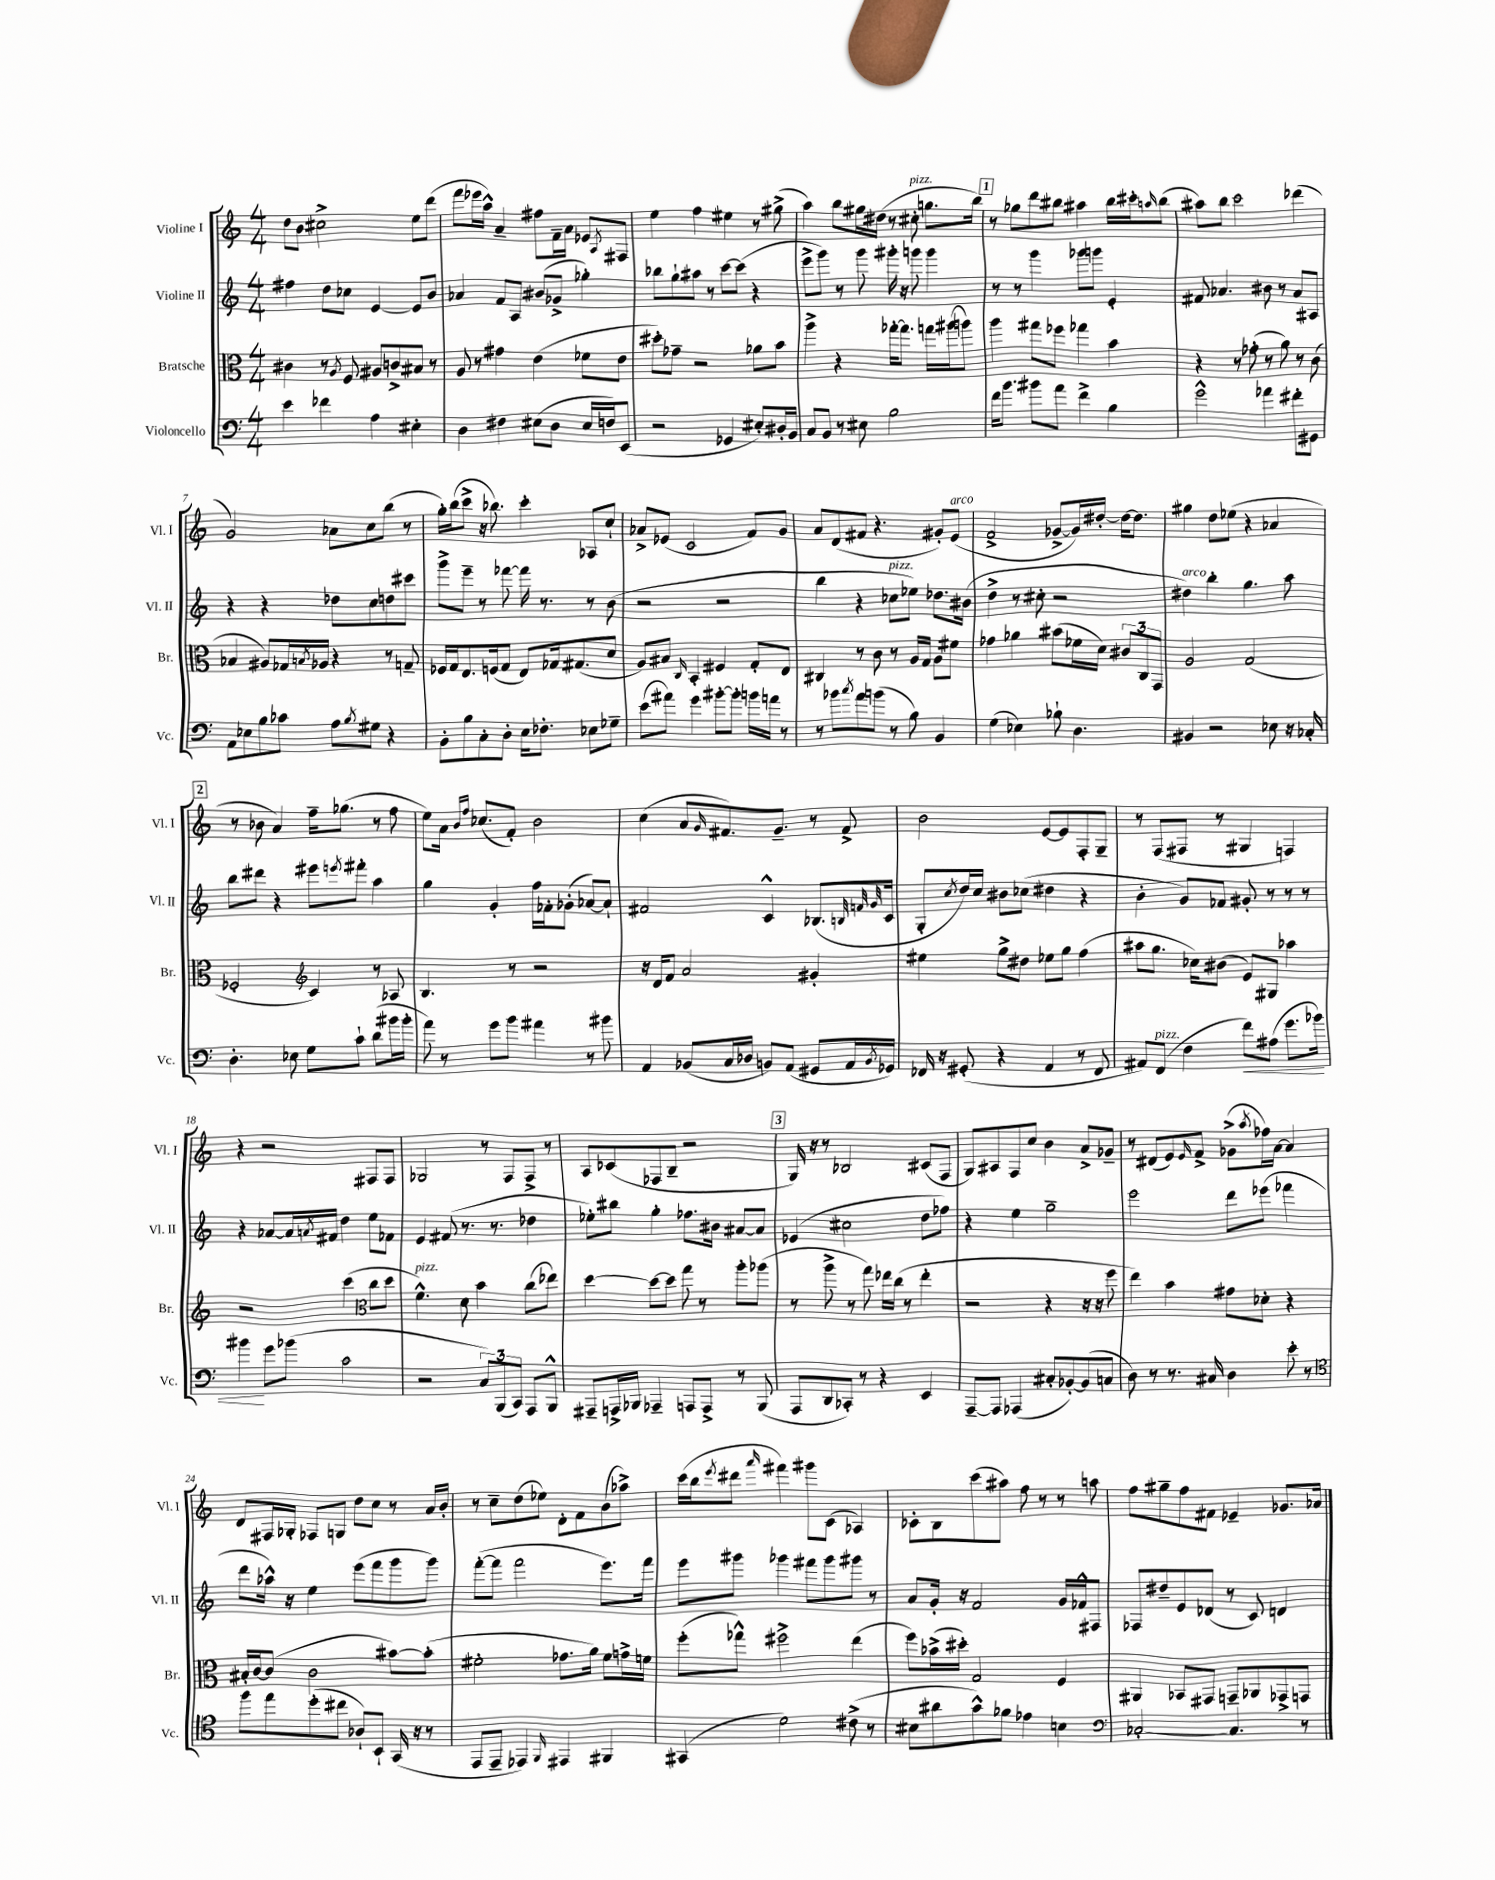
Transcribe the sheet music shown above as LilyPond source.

<<
\new StaffGroup <<
\new Staff = "s0" \with { instrumentName = "Violine I" shortInstrumentName = "Vl. I" } {
    \clef treble \key c \major \numericTimeSignature \time 4/4
    d''8 b'8 cis''2-> e''8 d'''8( |
    f'''8 ees'''16 a''16-^) a'4-- fis''8 f'16-- a'16 ees'8 \acciaccatura { a8 } fis8 |
    e''4 f''4 eis''4 r8 gis''8->( |
    a''4) b''8 gis''16 dis''16( r8 cis''8-.^\markup { \italic "pizz." } g''8. b''16) |
    \mark \markup { \box "1" } r8 ges''8 d'''8 bis''8 ais''4 bis''16 cis'''16-. \grace { a''16 } bis''8( |
    ais''8) b''8 c'''2 des'''4( |
    g'2) aes'8 c''8 b''8( r8 |
    g''16-.) b''16( c'''8-> r16 bes''8.) c'''4-. aes8 c''8-! |
    aes'8-> ees'8( c'2 f'8) g'8 |
    a'8 d'8( fis'8 r4. gis'8-.) e'8^\markup { \italic "arco" }( |
    f'2-> ges'8~-> ges'16) dis''16~-. dis''16~ dis''8. |
    gis''4 d''8 ees''8( r4 aes'4 |
    \mark \markup { \box "2" } r8 bes'8 a'4) f''16-- ges''8.( r8 f''8 |
    e''8) a'16 \grace { b'16 f''16 } ces''8.( f'8-.) b'2 |
    c''4( a'8 \grace { g'16 } fis'8.) g'8.-- r8 fis'8-> |
    b'2 e'8~ e'8 f8-. g8-- |
    r8 f8( fis8 r8 gis4 f4) |
    r4 r2 fis8 fis8 |
    ges2 r8 f8 f8-> r8 |
    a8 ces'8( fes8 b8-- r2 |
    \mark \markup { \box "3" } g16) r16 r8 bes2 cis'8( f8 |
    g8) ais8 f8 c''8 b'4 a'8-> ges'8-- |
    r8 dis'8( e'8) \grace { e'16 } f'8-> ges'8->( \acciaccatura { a''8 } fes''16) a'16~ a'4 |
    d'8 fis16 ges16-. fes8 g8 d''8 c''8 r8 a'16 b'16-. |
    r8 c''8-- d''8( ees''8) d'8-. f'8 b'8( aes''8->) |
    c'''16( b''16 \acciaccatura { e'''8 } dis'''8 \grace { a'''16 } fis'''4) gis'''8 c'8( aes4) |
    ces'8-. b8 c'''8( ais''8) f''8 r8 r8 a''8 |
    f''8 gis''8-- f''8 fis'8 ees'4-- ges'8. aes'16 \bar "|." |
}
\new Staff = "s1" \with { instrumentName = "Violine II" shortInstrumentName = "Vl. II" } {
    \clef treble \key c \major \numericTimeSignature \time 4/4
    fis''4 d''8 ces''8 e'4~ e'8 b'8 |
    aes'4 f'8 a8 bis'8( ges'8-> ges''4-.) |
    bes''8 g''8-! ais''8 r8 c'''8~ c'''8( r4 |
    e'''8-> g'''8) r8 g'''8 gis'''16-. r16 g'''8 g'''4 |
    \mark \markup { \box "1" } r8 r8 g'''4 ges'''8 g'''8 e'4-. |
    fis'8 aes'4. bis'8 r8 aes'8 ais8 |
    r4 r4 des''8 c''8 d''8 cis'''8 |
    g'''8-> e'''8-- r8 fes'''8~ fes'''16 r8. r8 b'8( |
    r2 r2 |
    b''4 r4 ces''8^\markup { \italic "pizz." } ees''8) des''8. bis'16( |
    d''4-> r8 cis''8-. r2 |
    dis''4^\markup { \italic "arco" }) b''4-. g''4. a''8 |
    \mark \markup { \box "2" } b''8 dis'''8 r4 eis'''8 \acciaccatura { e'''8 } fis'''8-. a''4 |
    g''4 g'4-. f''16 fes'16-. ges'8-.( aes'8~) aes'8-! |
    fis'2 c'4-^ bes8.( \grace { b32 f'32 g'32 } c'16 |
    g8-. \acciaccatura { c''8 } d''16) c''16 bis'8 ces''8( dis''4 r4 |
    b'4-. g'8) fes'8 gis'8-. r8 r8 r8 |
    r4 aes'8~ aes'16 \acciaccatura { a'8 } fis'16 d''4 e''8 fes'8 |
    e'4 fis'8( r8. r8. des''4 |
    ees''8-.) bis''8 g''4-. fes''8. bis'16 ais'8~ ais'8 |
    \mark \markup { \box "3" } ees'4( cis''2 d''8 fes''8) |
    r4 e''4 g''2-- |
    e'''2 d'''8 ees'''8( fes'''4 |
    d'''8 aes''16-^) r16 e''4 e'''8( f'''8 g'''8 g'''8) |
    f'''8~-.( f'''8 f'''2 e'''8.) f'''16 |
    e'''8 gis'''8 ges'''4 fis'''8 ges'''8 gis'''8 r8 |
    a'8 g'16-. r16 f'2 g'16 fes'16-^ fis8 |
    fes8 dis''8-- e'8 des'8( r8 c'8) d'4 \bar "|." |
}
\new Staff = "s2" \with { instrumentName = "Bratsche" shortInstrumentName = "Br." } {
    \clef alto \key c \major \numericTimeSignature \time 4/4
    cis'4 r8 \acciaccatura { a8 } f8 ais8 c'8-> bis8 r8 |
    a8 r8 gis'4 e'4( fes'8 e'8 |
    dis''8-.) ges'8-- r2 aes'8 b'8 |
    a''4-> r4 ges''16~-. ges''8. g''16 ais''16( a''8) |
    \mark \markup { \box "1" } a''4 gis''8 fes''8 ges''4 b'4 |
    r4 r8 ges'8-.( r8 a'8) r8 c'8( |
    bes4 ais8) ges16 \acciaccatura { b8 } aes16 r4 r8 g8-- |
    fes16 g16 e8. f16( g8 e8) ges16 gis8.( d'8 |
    a8) bis8 \grace { c16 } b,4-. fis4 g8-. e8 |
    cis4 r8 c'8 r8 a16 g16 a8 fis'8 |
    ges'4 aes'4 bis'8( fes'16 d'16) \tuplet 3/2 { cis'8 c8 g,8 } |
    a2 g2( |
    \mark \markup { \box "2" } fes2-. \clef treble c'4) r8 aes8 |
    b4. r8 r2 |
    r16 d'16 f'8 a'2 gis'4-. |
    eis''4 g''8-> dis''8 ees''8 g''8 f''4( |
    ais''8 g''8. ces''16) bis'8( e'8) gis8 aes''4 |
    r2 c'''4( \clef alto c''8 d''8 |
    f'4.-^^\markup { \italic "pizz." }) d'8 b'4 c''8( ees''8) |
    d''4~ d''8~ d''8 g''8 r8 a''8-. aes''8( |
    \mark \markup { \box "3" } r8 a''8-> r8 g''8) ees''16 c''16( r8 ees''4-. |
    r2 r4 r16 r16 f''8 |
    e''4) b'4 gis'8 des'8-. r4 |
    bis16-. c'16~ c'8( c'2 bis'8~) bis'8-.( |
    fis'2-. ges'8. a'16) fis'8 g'16-> f'16 |
    f''8-.( ges''8-^) fis''2-> e''4( |
    f''8) bes'16->( dis''16-.) g2 f4 |
    ais,4 bes,8 gis,8 g,8-- aes,8 ges,8-> g,8 \bar "|." |
}
\new Staff = "s3" \with { instrumentName = "Violoncello" shortInstrumentName = "Vc." } {
    \clef bass \key c \major \numericTimeSignature \time 4/4
    e'4 fes'4 a4 eis4-. |
    d4 fis4 eis8( d8 eis16 f16) e,8( |
    r2 ges,4 eis8-.) dis16-. b,16 |
    c8 b,8 r8 eis8 b2 |
    \mark \markup { \box "1" } f'16 b'8. bis'8 a'8 f'4-> b4 |
    g'2-^ aes'4 fis'8-. gis,8 |
    a,8 ees8 b8 ces'8 a8 \acciaccatura { b8 } gis8 r4 |
    b,8-. b8 c8-. d8-. e16 fes8.-. ees8 ges8-- |
    e'8( ais'8) g'4 bis'8~-. bis'8-. b'16 a'16 r8 |
    r8 bes'8 \acciaccatura { c''8 } a'8 b'8( r8 b8) b,4 |
    g4( ees4) bes8-! d4. |
    bis,4 r2 ees8 r16 ces16-. |
    \mark \markup { \box "2" } d4.-. ees8 g8 c'8-! d'8( bis'16 bis'16-. |
    a'8) r8 g'8 b'8 ais'4 r8 bis'8 |
    a,4 bes,8( c16 des16 b,8) a,8( gis,8 a,16 \acciaccatura { b,8 } ges,16) |
    fes,16 r16 gis,8-.( r4 a,4 r8 fes,8 |
    ais,8) f,8^\markup { \italic "pizz." }( f4 f'8\<) ais8( g'8. bes'16) |
    bis'4\! g'8 bes'8( c'2 |
    r2 \tuplet 3/2 { c8) b,,8( c,8) } a,,8 b,,8-^ |
    ais,,8-- a,,16-> bes,,16 aes,,4-- a,,8 a,,8-> r8 bes,,8( |
    \mark \markup { \box "3" } a,,8 d,8 ces,8-.) r8 r4 e,4 |
    a,,8~-- a,,8 aes,,4( cis8-. bes,8~-.) bes,8( c8 |
    d8) r8 r8. cis16 d4 e'8-. r8 |
    \clef tenor f''8 e''8 d''8-.( cis''8 aes8-!) b,8-! g,16( r16 r8 |
    e,8 e,8-- ees,4) \grace { f,16 } eis,4 fis,4 |
    gis,4( d'2) cis'8->( r8 |
    bis8 ais'8 g'8-^) fes'8 ees'4 b4 |
    \clef bass ces2~-. ces4. r8 \bar "|." |
}
>>
>>
